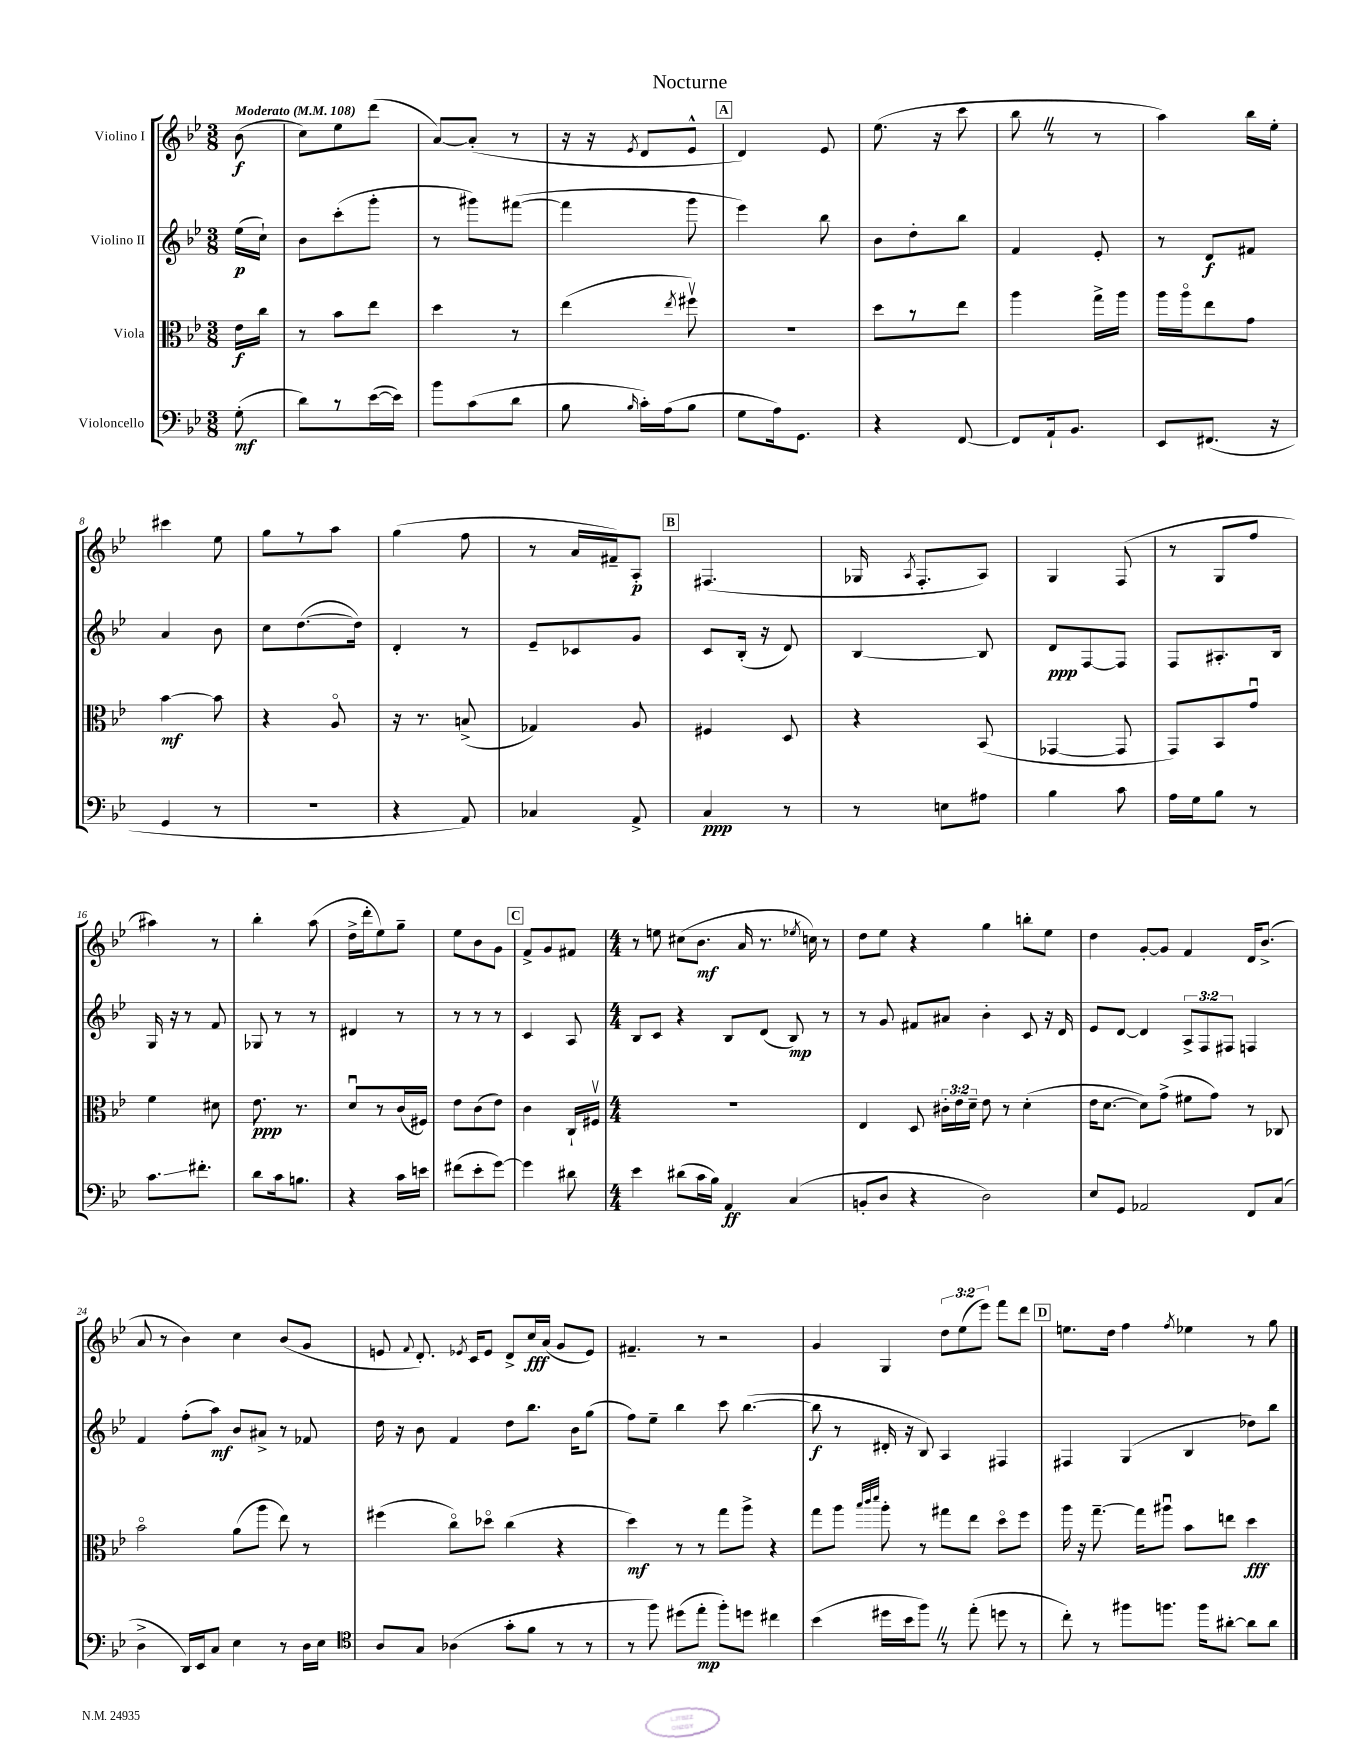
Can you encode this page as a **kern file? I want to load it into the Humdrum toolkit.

**kern	**kern	**kern	**kern
*staff4	*staff3	*staff2	*staff1
*clefF4	*clefC3	*clefG2	*clefG2
*k[b-e-]	*k[b-e-]	*k[b-e-]	*k[b-e-]
*M3/8	*M3/8	*M3/8	*M3/8
*MM108	*MM108	*MM108	*MM108
(8G'\	16e-\LL	(16ee-\LL	(8b-\
.	16cc\JJ	16cc`\JJ)	.
=	=	=	=
8d\L)	8r	8b-\L	8cc\L)
8r	8b-\L	(8ccc'\	8ee-\
([16e-\L	8ee-\J	8ggg'\J	(8ddd\J
16e-\]JJ)	.	.	.
=	=	=	=
8b-\L	4dd\	8r	[8a/L)
(8c\	.	8ggg#\L)	(8a'/]J
8d\J	8r	([8fff#\J	8r
=	=	=	=
8B-\	(4ee-\	4fff#\]	16r
.	.	.	16r
16qqB-/	.	.	8qe-/
16c'\LL)	.	.	8d/L
(16A\J	.	.	.
.	8qee-/	.	.
8B-\J	8ff#v\)	8ggg\	8e-^^/J
=	=	=	=
8G\L	4.r	4eee-\)	4d/)
16A\k)	.	.	.
8.GG\J	.	.	.
.	.	8bb-\	8e-/
=	=	=	=
4r	8dd\L	8b-\L	(8.ee-\
.	8r	8dd'\	.
.	.	.	16r
[8FF/	8ee-\J	8bb-\J	8ccc\
=	=	=	=
8FF/]L	4aa\	4f/	8bb-\
16AA`/k	.	.	8r
8.BB-/J	.	.	.
.	16gg^\LL	8e-'/	8r
.	16aa\JJ	.	.
=	=	=	=
8EE-/L	16aa\LL	8r	4aa\)
.	16aao\J	.	.
(8.FF#/J	8ee-\	8d/L	.
.	8g\J	8f#/J	16bb-\LL
16r	.	.	16ee-'\JJ
=	=	=	=
4GG/	[4b-\	4a/	4ccc#\
8r	8b-\]	8b-\	8ee-\
=	=	=	=
4.r	4r	8cc\L	8gg\L
.	.	([8.dd\	8r
.	8Ao/	.	8aa\J
.	.	16dd\]Jk)	.
=	=	=	=
4r	16r	4d'/	(4gg\
.	8.r	.	.
8AA/)	(8B^/	8r	8ff\
=	=	=	=
4C-/	4G-/)	8e-~/L	8r
.	.	8c-/	16a/LL
.	.	.	16f#~/J)
8AA^/	8A/	8g/J	8A'/J
=	=	=	=
4C/	4F#/	8c/L	(4.F#/
.	.	(16B-'/Jk	.
.	.	16r	.
8r	8D/	8d/)	.
=	=	=	=
8r	4r	[4B-/	16G-/
.	.	.	8qA/
.	.	.	8.F'/L
8E\L	.	.	.
8A#\J	(8BB-/	8B-/]	8A/J)
=	=	=	=
4B-\	[4GG-/	8d/L	4G/
.	.	[8F/	.
8c\	8GG-/]	8F/]J	(8F/
=	=	=	=
16A\LL	8GG/L)	8F/L	8r
16G\J	.	.	.
8B-\J	8BB-/	8.A#'/	8G/L
8r	8gu/J	.	8ff/J
.	.	16B-/Jk	.
=	=	=	=
8.c\L	4f\	16G/	4aa#\)
.	.	16r	.
.	.	8r	.
8.f#'\J	.	.	.
.	8d#\	8f/	8r
=	=	=	=
8d\L	8.e-\	8G-/	4bb-'\
16c\k	.	8r	.
8.B\J	8.r	.	.
.	.	8r	(8aa\
=	=	=	=
4r	8du/L	4d#/	16dd^\LL
.	.	.	16ddd'\J
.	8r	.	8ee-\)
16c\LL	(16c/L	8r	8gg~\J
16e\JJ	16F#/JJ)	.	.
=	=	=	=
(8f#\L	8e-\L	8r	8ee-\L
8e-'\	(8c\	8r	8b-\
[8g\J)	8e-\J)	8r	8g\J
=	=	=	=
4g\]	4c\	4c/	8f^/L
.	.	.	8g/
8d#\	16C`/LL	8A/	8f#/J
.	16F#v/JJ	.	.
=	=	=	=
*M4/4	*M4/4	*M4/4	*M4/4
4e-\	1r	8B-/L	8r
.	.	8c/J	8ee\
(8d#\L	.	4r	(8cc#\L
16c\L	.	.	8.b-\J
16B-\JJ)	.	.	.
4AA/	.	8B-/L	.
.	.	.	16a/
.	.	(8d/J	8.r
(4C/	.	8B-/)	.
.	.	.	8qee-/
.	.	.	16cc\)
.	.	8r	8r
=	=	=	=
8BB'/L	4E-/	8r	8dd\L
8D/J	.	8g/	8ee-\J
4r	8D/	8f#/L	4r
.	24c#'\LL	8a#/J	.
.	24e-\	.	.
.	24d~\JJ	.	.
2D\)	8e-\	4b-'\	4gg\
.	8r	.	.
.	(4d'\	8c/	8bb'\L
.	.	16r	8ee-\J
.	.	16d/	.
=	=	=	=
8E-/L	16e-\LK	8e-/L	4dd\
.	[8.d\J	.	.
8GG/J	.	[8d/J	.
2AA-/	8d\]L)	4d/]	[8g'/L
.	(8g^\J	.	8g/]J
.	8f#\L	12A^/L	4f/
.	.	12F/	.
.	8g\J)	.	.
.	.	12F#/J	.
8FF/L	8r	4F/	16d/LK
.	.	.	(8.b-^/J
(8C/J	8C-/	.	.
=	=	=	=
4D^\	2b-o\	4f/	8a/
.	.	.	8r
16DD/LL)	.	(8ff'\L	4b-\)
16EE-/J	.	.	.
8C/J	.	8aa\J)	.
4E-\	(8a\L	8b-/L	4cc\
.	8aa\J	8a#^/J	.
8r	8ee-\)	8r	(8b-/L
16D\LL	8r	8f-/	8g/J
16E-\JJ	.	.	.
=	=	=	=
*clefC4	*	*	*
8A/L	(4ff#\	16dd\	8e/
.	.	16r	.
.	.	.	8qqf/
8G/J	.	8b-\	8.d'/)
(4A-\	8cco\L)	4f/	.
.	.	.	8qe-/
.	.	.	16c/LK
.	8dd-o\J	.	8e-/J
8g'\L	(4cc\	8dd\L	8d^/L
8f\J	.	8.bb-\J	16cc/L
.	.	.	(16a/JJ
8r	4r	.	8g/L
.	.	16b-\LK	.
8r	.	(8gg\J	8e-/J)
=	=	=	=
8r	4dd\)	8ff\L)	4.f#~/
8ff\)	.	8ee-~\J	.
(8dd#\L	8r	4bb-\	.
8ee-'\J	8r	.	8r
8ff'\L)	8gg\L	8ccc\	2r
8dd\J	8aa^\J	([4.bb-\	.
4cc#\	4r	.	.
=	=	=	=
(4b-\	8gg\L	8bb-\]	4g/
.	8aa\J	8r	.
.	32qqbb-/LLL	.	.
.	32qqccc/	.	.
.	32qqddd/JJJ	.	.
16dd#\LL	8aa'\	16d#'/	4G/
16b-\J	.	16r	.
8ff\J)	8r	8B-/)	.
8r	8gg#\L	4A/	12dd\L
.	.	.	(12ee-\
(8ee-'\	8ee-\J	.	.
.	.	.	12eee-\J)
8dd\	8ddo\L	4F#/	8fff\L
8r	8ff\J	.	8ddd\J
=	=	=	=
8cc'\)	16aa\	4F#/	8.ee\L
.	16r	.	.
8r	[8.gg~\	.	.
.	.	.	16dd\Jk
8ff#\L	.	(4G/	4ff\
.	16gg\]LK	.	.
8.ff\J	8aa#u\J	.	.
.	.	.	8qff/
.	8b-\L	4B-/	4ee-\
16ff\LK	.	.	.
[8a#'\J	8ee\J	.	.
8a#\]L	4dd\	8dd-\L)	8r
8a#\J	.	8bb-\J	8gg\
==	==	==	==
*-	*-	*-	*-
